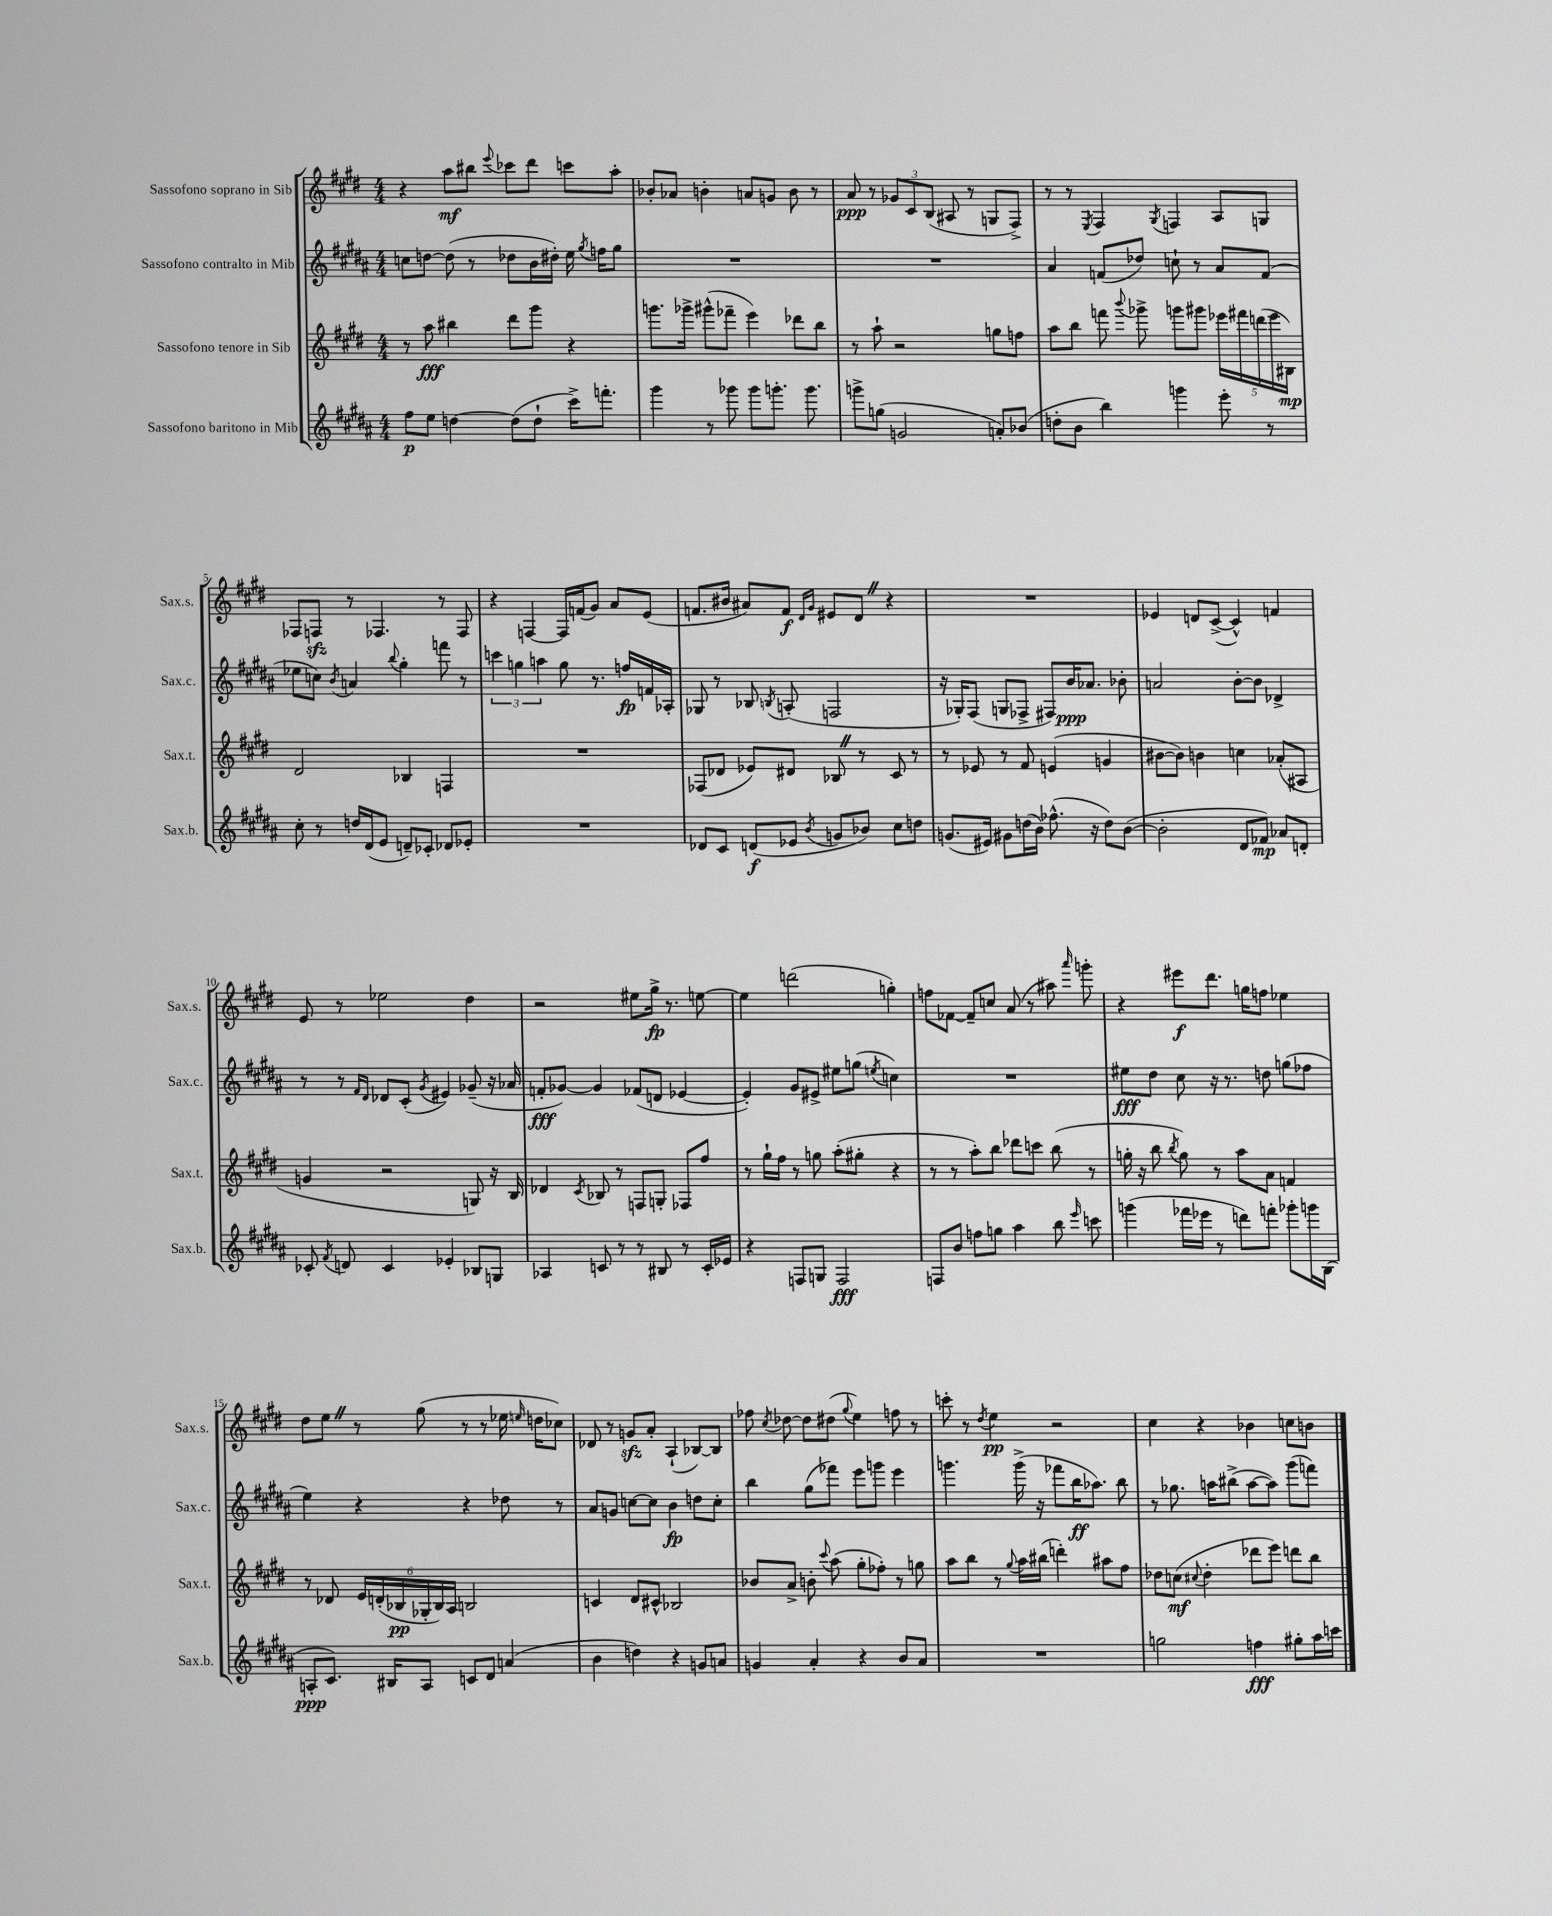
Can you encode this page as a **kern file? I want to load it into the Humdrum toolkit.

**kern	**dynam	**kern	**dynam	**kern	**dynam	**kern	**dynam
*part4	*part4	*part3	*part3	*part2	*part2	*part1	*part1
*staff4	*staff4	*staff3	*staff3	*staff2	*staff2	*staff1	*staff1
*I"Sassofono baritono in Mib	*	*I"Sassofono tenore in Sib	*	*I"Sassofono contralto in Mib	*	*I"Sassofono soprano in Sib	*
*I'Sax.b.	*	*I'Sax.t.	*	*I'Sax.c.	*	*I'Sax.s.	*
*clefG2	*	*clefG2	*	*clefG2	*	*clefG2	*
*k[f#c#g#d#a#]	*	*k[f#c#g#d#]	*	*k[f#c#g#d#a#]	*	*k[f#c#g#d#]	*
*M4/4	*	*M4/4	*	*M4/4	*	*M4/4	*
=1	=1	=1	=1	=1	=1	=1	=1
8ff#\L	p	8r	.	8ccn\L	.	4r	.
8ee\J	.	8aa\	fff	[8ddn\J	.	.	.
[4ddn\	.	4bb#X\	.	(8dd\]	.	8aa\L	mf
.	.	.	.	8r	.	8bb#X\J	.
.	.	.	.	.	.	8qqeee/	.
(8dd\L]	.	8ddd#\L	.	8dd-X\L	.	8ccc-X\L	.
8dd`\J	.	8ggg#\J	.	16b\L	.	8ddd#\J	.
.	.	.	.	16dd#X'\JJ)	.	.	.
16ccc#^\KL)	.	4r	.	16ee\	.	8cccn\L	.
.	.	.	.	8qgg#/	.	.	.
8.fffn'\J	.	.	.	16ffn\KL	.	.	.
.	.	.	.	8gg#\J	.	8aa'\J	.
=2	=2	=2	=2	=2	=2	=2	=2
4ggg#\	.	8.gggn\L	.	1r	.	8b-X'/L	.
.	.	.	.	.	.	8a-X/J	.
.	.	16ggg-X^\Jk	.	.	.	.	.
8r	.	(8ggg#X^^\L	.	.	.	4bn'\	.
8ggg-X\	.	8fff-X~\J	.	.	.	.	.
8ggg-\L	.	4eee\)	.	.	.	8an/L	.
8.gggn'\J	.	.	.	.	.	8gn/J	.
.	.	8ddd-X\L	.	.	.	8b\	.
8.ggg\	.	.	.	.	.	.	.
.	.	8bb\J	.	.	.	8r	.
=3	=3	=3	=3	=3	=3	=3	=3
8gggn^\L	.	8r	.	1r	.	8a/	ppp
(8ggn\J	.	8aa`\	.	.	.	8r	.
2gn/	.	2r	.	.	.	12g-X/L	.
.	.	.	.	.	.	12c#/	.
.	.	.	.	.	.	(12B/J	.
.	.	.	.	.	.	8A#X/	.
.	.	.	.	.	.	8r	.
8an'/L)	.	8ggn\L	.	.	.	8Gn/L	.
(8b-X/J	.	8ffn\J	.	.	.	8F#^/J)	.
=4	=4	=4	=4	=4	=4	=4	=4
8ddn'\L	.	8aa\L	.	4a#/	.	8r	.
8b\J	.	8bb\J	.	.	.	8r	.
.	.	.	.	.	.	8qE/	.
4bb\)	.	8fffn\	.	(8fn/L	.	4F#/	.
.	.	8qqbbb/	.	.	.	.	.
.	.	8ggg-X^\	.	8dd-X/J)	.	.	.
.	.	.	.	.	.	8qG#/	.
4gggn\	.	8gggn\L	.	8ccn`\	.	4Fn/	.
.	.	8ggg#X\J	.	8r	.	.	.
8eee'\	.	20eee-X\LL	.	8a#/L	.	8A/L	.
.	.	20fff#X\	.	.	.	.	.
.	.	(20dddn\	.	.	.	.	.
8r	.	.	.	(8f/J	.	8Gn/J	.
.	.	20eee-\	.	.	.	.	.
.	.	20B#X\JJ)	mp	.	.	.	.
!!LO:LB:g=z
=5	=5	=5	=5	=5	=5	=5	=5
8cc#'\	.	2d#/	.	8ee-X\L	.	8F-X/L	.
8r	.	.	.	8ccn\J)	.	8Fnzz/J	.
.	.	.	.	8qb/	.	.	.
16ddn/LL	.	.	.	4an/	.	8r	.
(16d#/J	.	.	.	.	.	.	.
8e/J	.	.	.	.	.	4.F-X/	.
.	.	.	.	8qqbb/	.	.	.
8dn~/L)	.	4B-X/	.	4gg#'\	.	.	.
8c-X'/J	.	.	.	.	.	.	.
8d-X/L	.	4Fn/	.	8fffn\	.	8r	.
8e-X'/J	.	.	.	8r	.	8F-/	.
=6	=6	=6	=6	=6	=6	=6	=6
1r	.	1r	.	6cccn\	.	4r	.
.	.	.	.	6ggn\	.	.	.
.	.	.	.	.	.	[4Fn/	.
.	.	.	.	6aan\	.	.	.
.	.	.	.	8gg\	.	16F/LL]	.
.	.	.	.	.	.	(16fn/J	.
.	.	.	.	8.r	.	8g#/J)	.
.	.	.	.	.	.	8a/L	.
.	.	.	.	16ffn/LL	fp	.	.
.	.	.	.	16fn/	.	(8e/J	.
.	.	.	.	16A-X'/JJ	.	.	.
=7	=7	=7	=7	=7	=7	=7	=7
8d-X/L	.	(8F-X/L	.	8G-X/	.	8.fn/L	.
8c#/J	.	8d-X/J	.	8r	.	.	.
.	.	.	.	.	.	16b#X/Jk	.
(8dn/L	f	8e-X/L)	.	8B-X/	.	8a#X/L)	.
.	.	.	.	8qBn/	.	.	.
8e-X/J	.	8d#X/J	.	(8An'/	.	8f/J	f
.	.	.	.	.	.	16qqd#/LL	.
8qb/	.	.	.	.	.	16qqg#/JJ	.
8gn/L	.	8B-XZ/	.	2Fn/	.	8e#X/L	.
8b-X/J)	.	8r	.	.	.	8d#Z/J	.
8cc#\L	.	8c#/	.	.	.	4r	.
8ddn\J	.	8r	.	.	.	.	.
=8	=8	=8	=8	=8	=8	=8	=8
(8.gn/L	.	8r	.	16r	.	1r	.
.	.	.	.	16G-X'/KL)	.	.	.
.	.	8e-X/	.	(8F#/J	.	.	.
16e#X/Jk)	.	.	.	.	.	.	.
8g#X\L	.	8r	.	8Gn/L	.	.	.
(16ddn\L	.	8f#/	.	8F-X^/J	.	.	.
16b\JJ)	.	.	.	.	.	.	.
(8.ff-X^^\	.	(4en/	.	8F#X/L)	.	.	.
.	.	.	.	16b/K	ppp	.	.
16r	.	.	.	8.a-X/J	.	.	.
8dd\L)	.	4gn/	.	.	.	.	.
([8b\J	.	.	.	8b-X'\	.	.	.
=9	=9	=9	=9	=9	=9	=9	=9
2b'\]	.	[8b#X\L	.	2an/	.	4e-X/	.
.	.	8b#\J])	.	.	.	.	.
.	.	4bn\	.	.	.	8dn/L	.
.	.	.	.	.	.	([8c#^/J	.
8d#/L	.	4ccn\	.	[8b'\L	.	4c#^^/])	.
8f-X/J)	mp	.	.	8b\J]	.	.	.
8a-X/L	.	(8a-X'/L	.	4d-X^/	.	4fn/	.
8dn'/J	.	8A#X/J	.	.	.	.	.
!!LO:LB:g=z
=10	=10	=10	=10	=10	=10	=10	=10
8c-X'/	.	4gn/	.	8r	.	8e/	.
8qf#/	.	.	.	.	.	.	.
8dn/	.	.	.	8r	.	8r	.
.	.	.	.	16qqf#/LL	.	.	.
.	.	.	.	16qqd#/JJ	.	.	.
4c-/	.	2r	.	8d-X/L	.	2ee-X\	.
.	.	.	.	(8c#'/J	.	.	.
.	.	.	.	8qg#/	.	.	.
4e-X'/	.	.	.	4e#X/)	.	.	.
8B-X/L	.	8Gn/)	.	(8g-X~/	.	4dd#\	.
8Gn/J	.	16r	.	16r	.	.	.
.	.	16B/	.	16a-X/	.	.	.
=11	=11	=11	=11	=11	=11	=11	=11
4A-X/	.	4d-X/	.	8fn'/L	fff	2r	.
.	.	.	.	[8g-X/J)	.	.	.
.	.	8qc#/	.	.	.	.	.
8cn/	.	8B-X/	.	4g-/]	.	.	.
8r	.	8r	.	.	.	.	.
8r	.	8Fn/L	.	(8f-X/L	.	8ee#X\L	.
8B#X/	.	8Gn'/J	.	8dn/J	.	16gg#^\Jk	fp
.	.	.	.	.	.	8.r	.
8r	.	8F-X/L	.	[4e-X/	.	.	.
16c'/LL	.	8ff#/J	.	.	.	[8een\	.
16e-X/JJ	.	.	.	.	.	.	.
=12	=12	=12	=12	=12	=12	=12	=12
4r	.	8r	.	4e-'/])	.	4ee\]	.
.	.	16gg#`\LL	.	.	.	.	.
.	.	16ff#\JJ	.	.	.	.	.
8Fn/L	.	8r	.	8g#/L	.	(2dddn\	.
8Gn/J	.	8ggn\	.	8e#X^/J	.	.	.
2F/	fff	(8aa'\L	.	8ee#X\L	.	.	.
.	.	8gg#X'\J	.	(8ggn\J	.	.	.
.	.	.	.	8qeen/	.	.	.
.	.	4r	.	4ccn\)	.	4ggn'\)	.
=13	=13	=13	=13	=13	=13	=13	=13
8Fn/L	.	8r	.	1r	.	8ffn\L	.
8b/J	.	8r	.	.	.	[8f-X\J	.
8ffn\L	.	8aa'\L)	.	.	.	8f-~/L]	.
8ggn\J	.	8bb\J	.	.	.	8ccn/J	.
4aa#\	.	8ddd-X\L	.	.	.	(8a/	.
.	.	8cccn\J	.	.	.	8r	.
8bb\	.	(8bb\	.	.	.	8aa#X\)	.
16qqeee/	.	.	.	.	.	16qqaaa/	.
8cccn\	.	8r	.	.	.	8gggn'\	.
=14	=14	=14	=14	=14	=14	=14	=14
(4gggn\	.	16ggn'\	.	8ee#X\L	fff	4r	.
.	.	16r	.	.	.	.	.
.	.	8bb\	.	8dd#\J	.	.	.
.	.	8qbb/	.	.	.	.	.
16fff-X\LL	.	8gg\)	.	8cc#\	.	8eee#X\L	f
16eee-X\JJ	.	.	.	.	.	.	.
8r	.	8r	.	16r	.	8.ddd#\J	.
.	.	.	.	8.r	.	.	.
8dddn\L)	.	8aa\L	.	.	.	.	.
.	.	.	.	.	.	16ggn\KL	.
8fffn'\J	.	8a\J	.	8ddn\	.	8ffn\J	.
8ggg-X'\L	.	4fn/	.	(8ggn\L	.	4ee-X\	.
16gggn\L	.	.	.	8ff-X\J	.	.	.
(16B\JJ	.	.	.	.	.	.	.
!!LO:LB:g=z
=15	=15	=15	=15	=15	=15	=15	=15
8An'/L	ppp	8r	.	4ee\)	.	8dd#\L	.
8.c#/J)	.	8d-X/	.	.	.	8eeZ\J	.
.	.	24e/LL	.	4r	.	8r	.
.	.	(24dn'/	.	.	.	.	.
16B#X/KL	.	.	.	.	.	.	.
.	.	24B-X/	pp	.	.	.	.
8A/J	.	24G-X'/	.	.	.	(8gg#\	.
.	.	24B-/)	.	.	.	.	.
.	.	24A/JJ	.	.	.	.	.
8cn/L	.	2Bn/	.	4r	.	8r	.
8d#/J	.	.	.	.	.	8r	.
(4an/	.	.	.	8dd-X\	.	16ee-X\	.
.	.	.	.	.	.	16qqeen/	.
.	.	.	.	.	.	16ddn\KL	.
.	.	.	.	8r	.	8cc-X\J)	.
=16	=16	=16	=16	=16	=16	=16	=16
4b\	.	4cn/	.	8a#/L	.	8d-X/	.
.	.	.	.	8gn/J	.	8r	.
4ddn\)	.	8d#/L	.	[8ccn\L	.	8gnzz/L	.
.	.	8c#X^^/J	.	8cc\J]	.	8a'/J	.
4r	.	2B-X/	.	4b\	fp	(4A`/	.
8gn/L	.	.	.	8ddn\L	.	[8B-X/L)	.
8an/J	.	.	.	8cc'\J	.	8B-/J]	.
=17	=17	=17	=17	=17	=17	=17	=17
4gn/	.	8b-X/L	.	4bb\	.	8ff-X\	.
.	.	.	.	.	.	8qcc#/	.
.	.	8a^/J	.	.	.	[8dd-X\	.
4a#'/	.	8bn'\	.	(8gg#\L	.	8dd-\L]	.
.	.	8qqccc#/	.	.	.	.	.
.	.	(8aa\	.	8fff-X\J)	.	(8dd#X\J	.
.	.	.	.	.	.	8qqgg#/	.
4r	.	8gg#'\L	.	8eee\L	.	4ee\)	.
.	.	8ff-X'\J)	.	8gggn\J	.	.	.
8b/L	.	8r	.	4eee\	.	8ffn\	.
8a#/J	.	8ggn\	.	.	.	8r	.
=18	=18	=18	=18	=18	=18	=18	=18
1r	.	8aa\L	.	4.gggn\	.	8cccn'\	.
.	.	8bb\J	.	.	.	8r	.
.	.	.	.	.	.	8qdd#/	.
.	.	8r	.	.	.	4ee\	pp
.	.	8qqgg#/	.	.	.	.	.
.	.	16aa\LL	.	(16ggg^\	.	.	.
.	.	(16bb#X\JJ	.	16r	.	.	.
.	.	4dddn'\)	.	8fff-X\L	.	2r	.
.	.	.	.	16bb\K	ff	.	.
.	.	.	.	8.aa-X\J)	.	.	.
.	.	8aa#X\L	.	.	.	.	.
.	.	8ff#\J	.	8bb\	.	.	.
=19	=19	=19	=19	=19	=19	=19	=19
2ggn\	.	8dd-X\L	.	8r	.	4cc#\	.
.	.	(8ccn\J	mf	8.gg-X\	.	.	.
.	.	8qqcc#X/	.	.	.	.	.
.	.	4dd-'\	.	.	.	4r	.
.	.	.	.	16aan\KL	.	.	.
.	.	.	.	(8bb#X^\J	.	.	.
4ffn\	fff	8ddd-X\L	.	[8aa\L	.	4b-X\	.
.	.	8eee\J)	.	8aa\J])	.	.	.
8gg#X'\L	.	8dddn\L	.	(8ggg#\L	.	8ccn\L	.
16aa#\L	.	8bb\J	.	8fffn\J)	.	8bn\J	.
16cccn\JJ	.	.	.	.	.	.	.
==	==	==	==	==	==	==	==
*-	*-	*-	*-	*-	*-	*-	*-
